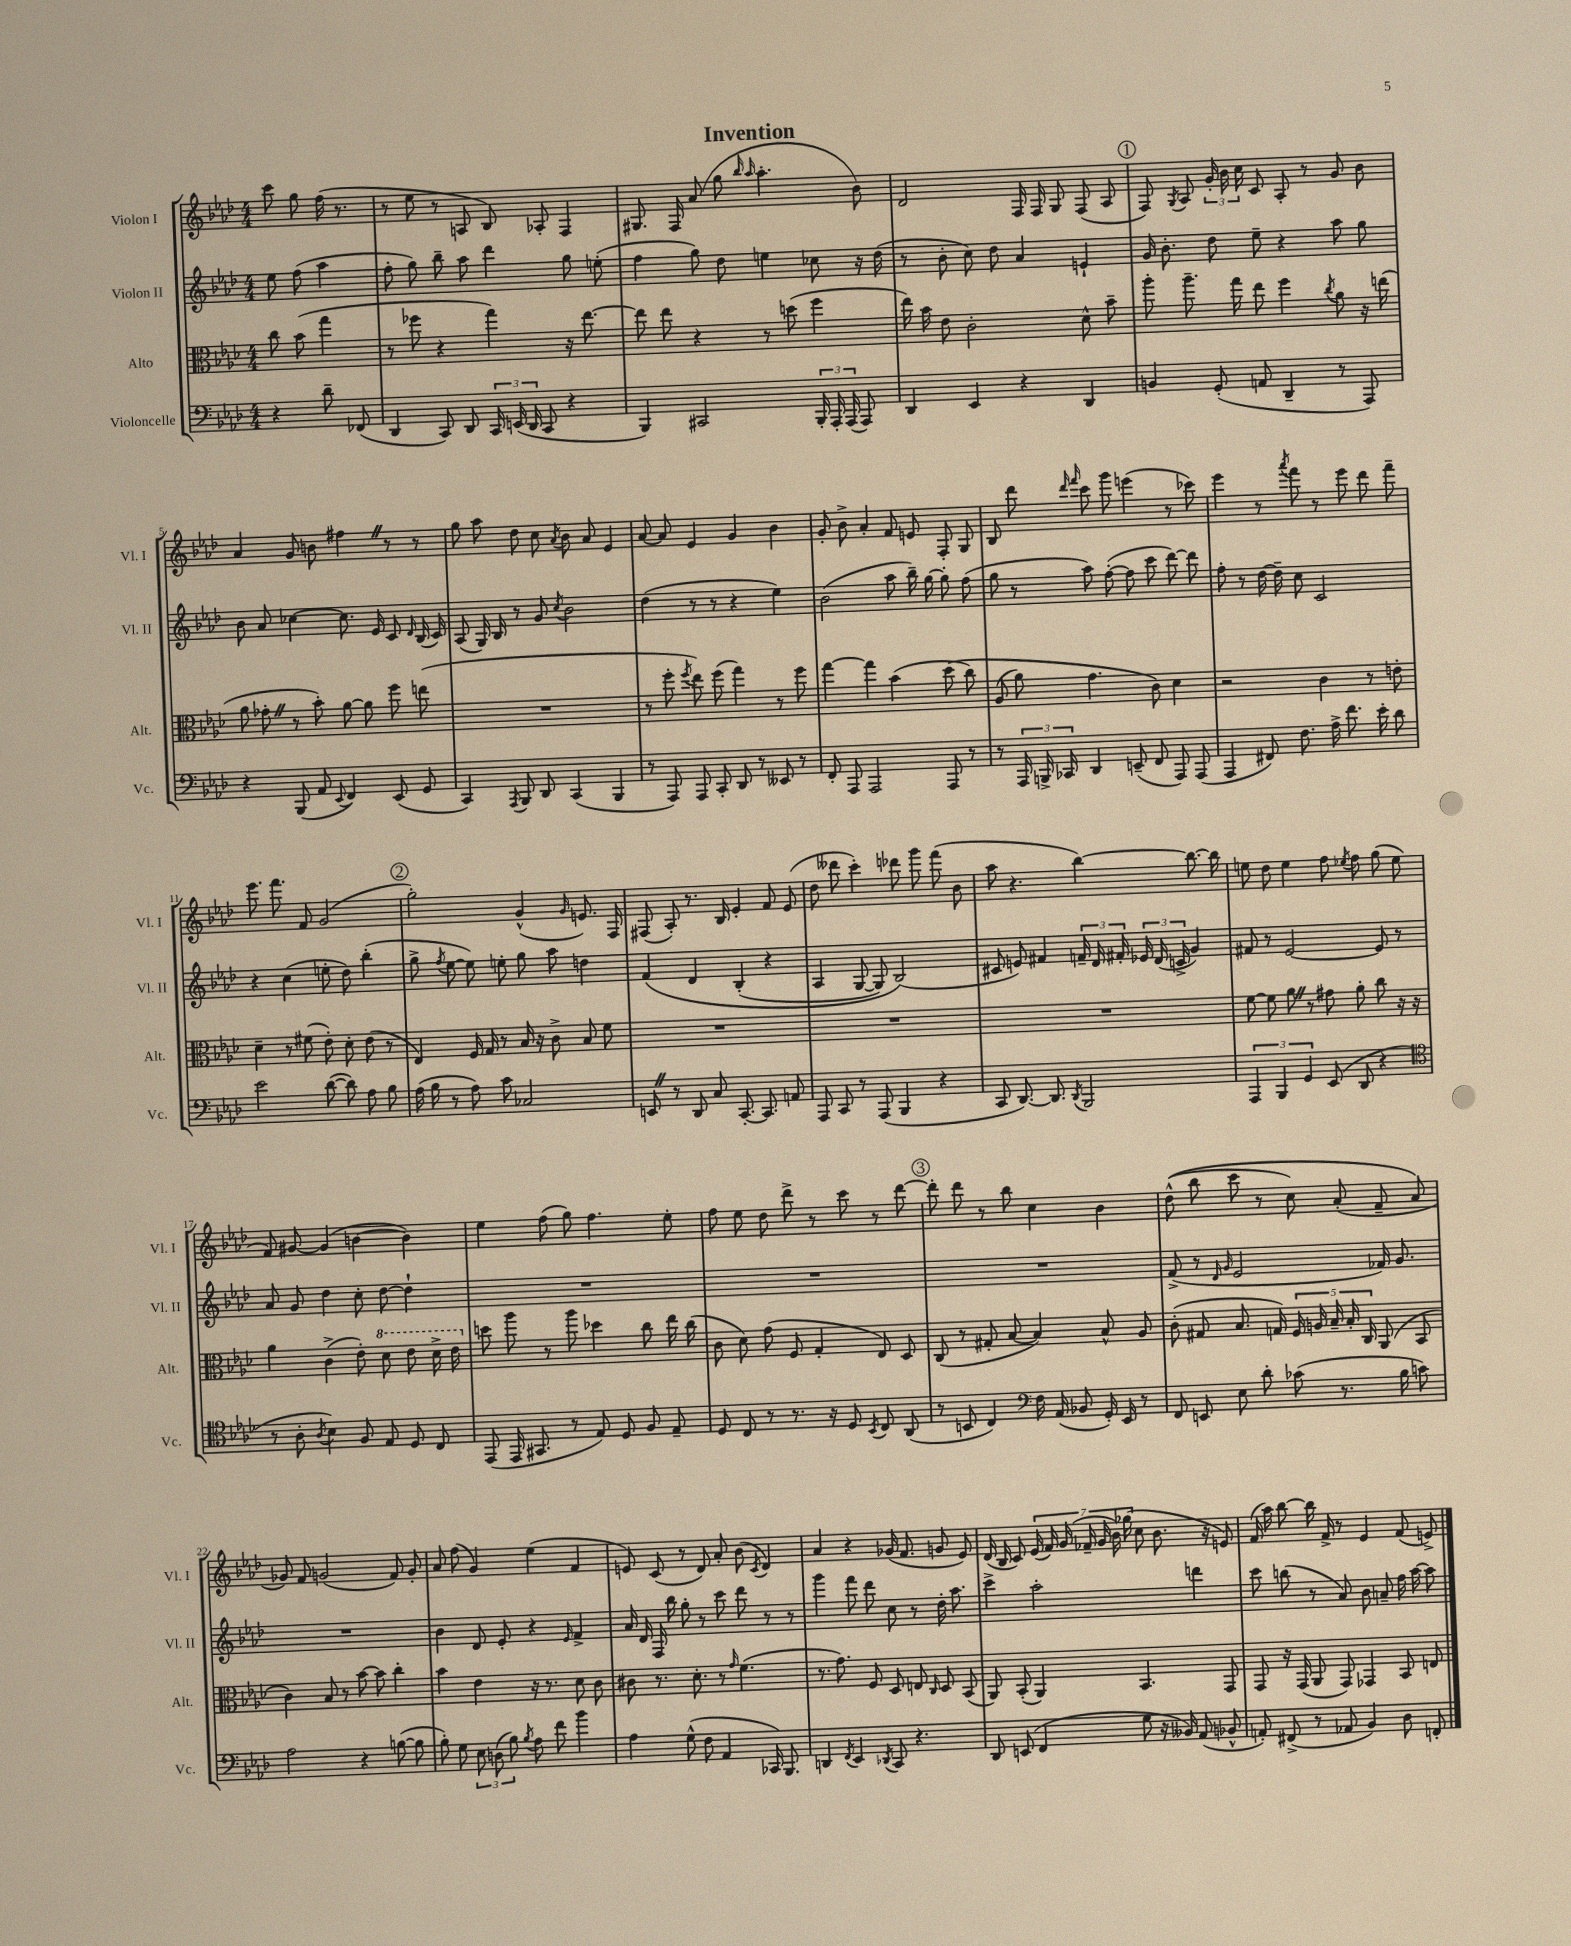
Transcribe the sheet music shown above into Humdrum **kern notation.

**kern	**kern	**kern	**kern
*staff4	*staff3	*staff2	*staff1
*clefF4	*clefC3	*clefG2	*clefG2
*k[b-e-a-d-]	*k[b-e-a-d-]	*k[b-e-a-d-]	*k[b-e-a-d-]
*M4/4	*M4/4	*M4/4	*M4/4
4r	8cc	8ee-	8ccc
.	(8b-	(8ff	8gg
8d-~	4gg	4aa-	(16ff
.	.	.	8.r
(8FF-	.	.	.
=	=	=	=
4DD-	8r	8ff'	8r
.	8ff-	8gg)	8ee-
8CC)	4r	8bb-~	8r
8DD-	.	8aa-	8A
24CC	4gg)	4ddd-	8B-)
(24EE	.	.	.
24DD-	.	.	.
8CC	.	.	8A-'
4r	16r	8gg	4F
.	[8.ee-	.	.
.	.	(8ee'	.
=	=	=	=
4BBB-)	8ee-]	4ff	8.G#
.	8ee-	.	.
.	.	.	16F
2CC#	4r	8gg)	(8a-
.	.	8dd-	8gg
.	.	.	16qqbb-
.	.	.	16qqaa-
.	8r	4ee	4.aa-'
.	(8dd	.	.
24BBB-'	4ff	8cc-	.
24AAA-'	.	.	.
(24AAA-	.	.	.
8AAA-)	.	16r	8b-)
.	.	(16dd-	.
=	=	=	=
4DD-	16ee-)	8r	2d-
.	16b-	.	.
.	8e-	8b-'	.
4EE-	2c'	8cc)	.
.	.	8dd-	.
4r	.	4a-	16F
.	.	.	16F
.	.	.	8G
4DD-	8d-^^	4e`	(8F
.	8b-~	.	8A-
=	=	=	=
4BB	8aa-'	16g	8F)
.	.	8.b-'	.
.	.	.	8qG
.	8.aa-~	.	8A-
(8GG'	.	8dd-	24g'
.	.	.	24b-
.	16gg	.	.
.	.	.	24cc
8AA	8ee-	8ee-~	8c
4DD-~	4ff	4r	8A-'
.	.	.	8r
.	8qcc	.	.
8r	8a-	8aa-	8g
8AAA-)	16r	8gg	8b-
.	(16ee	.	.
=	=	=	=
4r	8a-	8b-	4a-
.	8g-'	8a-	.
(8BBB-	8r	[4cc-	8g
8AA-	8b-')	.	8b
8qqEE-	.	.	.
4FF)	[8a-	8.cc-]	4ff#
.	8a-]	.	.
.	.	16e-	.
(8EE-	8ff	8c	8r
.	.	16qqd-	.
8GG	(8ee	(16B-	8r
.	.	16c)	.
=	=	=	=
4CC)	1r	(8A-	8gg
.	.	16G)	8aa-
.	.	16B-	.
8qAAA-	.	.	.
8BBB-	.	8r	8dd-
8DD-	.	8g	8cc
.	.	8qcc	8qa-
(4CC	.	2b-	8b-
.	.	.	8a-
4BBB-	.	.	4e-
=	=	=	=
8r	8r	(4dd-	[8a-
8AAA-)	8ff'	.	8a-]
.	8qff	.	.
8AAA-	8ee-)	8r	4e-
8CC'	(8ff	8r	.
8DD-	4gg)	4r	4g
8r	.	.	.
8EE--	8r	4ee-)	4b-
8r	8ff	.	.
=	=	=	=
8FF'	[4gg	(2b-	8g'
8AAA-	.	.	8b-^
2AAA-	4gg]	.	4a-'
.	(4b-	8aa-	8f
.	.	16bb-~)	8e
.	.	[16gg	.
8AAA-	&(8dd-	8gg']	8F'
8r	8cc)	(8ff	8G
=	=	=	=
8r	(8A-	8gg	8B-
24AAA-	8a-)	8r	8ddd-
24BBB^	.	.	.
24CC-	.	.	.
.	.	.	16qqddd-
.	.	.	16qqfff
4DD-	4.g	8aa-)	8ccc
.	.	([8ff'	8ggg
(8EE~	.	8ff]	(4eee
8FF	8c&)	8ccc	.
8AAA-)	4d-	[8ddd-)	8r
(8AAA-	.	8ddd-]	8ccc-)
=	=	=	=
4AAA-	2r	8ff'	4eee-
.	.	8r	.
8FF#)	.	[16dd-	8r
.	.	16dd-~]	.
.	.	.	8qaaa-
8.F	.	8cc	8fff
.	4c	2c	8r
16A-^	.	.	.
8.f	.	.	8eee-
.	8r	.	8ddd-
16e-'	.	.	.
8d-	8e'	.	8fff~
=	=	=	=
2e-	4d-~	4r	8.eee-
.	.	.	8.fff
.	8r	(4cc	.
.	(8f#	.	8f
([8d-	8e-')	8ee'	(2g
8d-])	8d-'	8dd-)	.
8A-	(8e-	(4bb-'	.
8B-	8r	.	.
=	=	=	=
(16A-	4E-)	8gg^	2gg')
16B-	.	.	.
.	.	8qff	.
8r	.	[8ee-	.
8A-)	16F	8ee-])	.
.	16G	.	.
8c	8r	8ee'	.
2C-	16B-	8gg	(4g^^
.	16r	.	.
.	8c^	8aa-	.
.	.	.	16qqg
.	8B-	4dd	8.e)
.	8f	.	.
.	.	.	16F
=	=	=	=
8EE	1r	&(4f	(8F#
8r	.	.	8A-')
8DD-	.	4d-	8.r
8C	.	.	.
.	.	.	16B-
[8.CC'	.	(4B-'	4e-'
8.CC]	.	.	.
.	.	4r	8f
8AA	.	.	(8e-
=	=	=	=
8AAA-	1r	4A-	8dd-
8CC	.	.	8ddd--
8r	.	[8G	4ccc')
(8AAA-	.	8G])	.
4BBB-	.	(2B-&)	8ddd-
.	.	.	8ggg
4r	.	.	(8fff
.	.	.	8b-
=	=	=	=
8CC	1r	8c#	8aa-
[8.DD-)	.	8e)	4.r
.	.	4f#	.
8.DD-]	.	.	.
8qDD-	.	.	.
2BBB-	.	24f~	[4bb-)
.	.	24d-	.
.	.	24f#'	.
.	.	24e-	.
.	.	(24d-	.
.	.	24c^	.
.	.	4g)	8.bb-_
.	.	.	16bb-]
=	=	=	=
6AAA-	[8f	8f#	8ee
.	8f]	8r	8dd-
6BBB-	.	.	.
.	8a-	[2e-	4ee
6GG	.	.	.
.	8r	.	.
(8EE-	8g#	.	8ff
.	.	.	8qee-
8DD-	8a-'	.	8ff
4r	8cc	8e-]	(8gg
.	16r	8r	8ee-
.	16r	.	.
=	=	=	=
*clefC4	*	*	*
8r	4a-	8a-	8f)
8A-'	.	8g	[8g#
8qA-	.	.	.
4B-)	(4c^	4dd-	(4g#]
8F	8e-')	8cc'	[4b
8E-	8dd-	[8dd-	.
8D-	8ee-	4dd-`]	4b])
8C	16dd-^	.	.
.	16ee-	.	.
=	=	=	=
(8EE-	8dd	1r	4ee-
16EE-	8aa-	.	.
8.GG#	.	.	.
.	8r	.	(8ff
8r	8aa-	.	8gg)
8E-)	4dd-	.	4.ff
8D-	.	.	.
8F	8cc	.	.
8E-~	16ee-	.	8ee-'
.	(16cc	.	.
=	=	=	=
8D-	8c	1r	8ff
8C	8d-)	.	8ee-
8r	(8g	.	8dd-
8.r	8F	.	8ddd-^
.	4G'	.	8r
16r	.	.	.
8D-	.	.	8ccc
8qBB-	.	.	.
8C	8E-)	.	8r
(8AA-	8D-	.	[8ddd-
=	=	=	=
8r	(8C	1r	8ddd-']
8BB	8r	.	8ddd-
4C)	8G#'	.	8r
.	[8B-	.	8bb-
*clefF4	*	*	*
16F	4B-])	.	4cc
(16AA-	.	.	.
8BB-	.	.	.
16GG')	8B-^^	.	4b-
16EE-	.	.	.
8r	8A-	.	.
=	=	=	=
8FF	(8c'	(8f^	&((8dd-^^
8EE	8G#	8r	8bb-
.	.	16qqd-	.
.	.	16qqg	.
8E-	8.B-	2e-	8ccc
8d-'	.	.	8r
.	16G)	.	.
(8c-	20F	.	8cc)
.	20A	.	.
.	20B-~	.	.
8.r	.	.	(8a-'
.	20B-'	.	.
.	20C	.	.
.	(8AA-	16f-)	8f~
16B-	.	8.g	.
8c)	8BB-	.	8a-&)
=	=	=	=
2A-	4c)	1r	8g-)
.	.	.	8f
.	8B-	.	(2g
.	8r	.	.
4r	[8b-	.	.
.	8b-]	.	.
([8B	4cc'	.	8f)
8B]	.	.	8g'
=	=	=	=
8B-')	4b-	4b-	8a-
8G	.	.	(8ff
12E-	4e-	8d-	4g)
(12D	.	.	.
.	.	8e-'	.
12B-)	.	.	.
8qB-	.	.	.
8A-	16r	4r	(4ee-
.	8.r	.	.
8f	.	.	.
.	.	16qqe-	.
4b-	8d-	4f^	4f
.	8c	.	.
=	=	=	=
4A-	8c#	16a-	8e)
.	.	16d-	.
.	8.r	16F	(8c
.	.	16bb-	.
(8G^^	.	8gg'	8r
.	8.d-'	.	.
8F	.	8r	8d-)
4AA-	8r	8ccc	8a-'
.	16qqg	.	.
.	(4.f	8ddd-	(8b-
.	.	.	8qc
16CC-)	.	8r	4d-)
8.BBB-	.	.	.
.	.	8r	.
=	=	=	=
4DD	8.r	4ggg	4a-
.	8.g)	.	.
8qFF	.	.	.
4EE-	.	8fff	4r
.	8F	8ddd-	.
8qDD-	.	.	.
8CC	8D-	8cc	(16g-
.	.	.	8.f
4.r	8E	8r	.
.	16qqC	.	.
.	8D-	16dd-'	8g
.	.	8.aa-	.
.	(8BB-	.	8e-)
=	=	=	=
8DD-	8AA-)	4ccc^	(16d-
.	.	.	16B-
(8EE	(8BB-'	.	8c)
4FF	4AA-)	2aa-'	(28e-
.	.	.	28f)
.	.	.	(28g
.	.	.	28f-~
.	.	.	28g
.	.	.	28b-)
.	.	.	(28gg-
8G	4.BB-	.	8cc
16r	.	.	8.b-
16BB--)	.	.	.
(8AA-	.	4ddd	.
.	.	.	16r
8BB-^^	8GG	.	8e)
=	=	=	=
8AA')	8GG	8ccc	(16f
.	.	.	16aa-)
(8FF#^	16r	(8bb	[8bb-
.	(16GG	.	.
8r	8AA-	8r	16bb-]
.	.	.	16f^
8AA-	8GG)	8a-)	8r
4BB-)	4GG-	8b-	4e-
.	.	8a~	.
8D-	8BB-	16ff	(8f
.	.	[16aa-	.
8FF'	8E	8aa-]	8e^)
==	==	==	==
*-	*-	*-	*-
